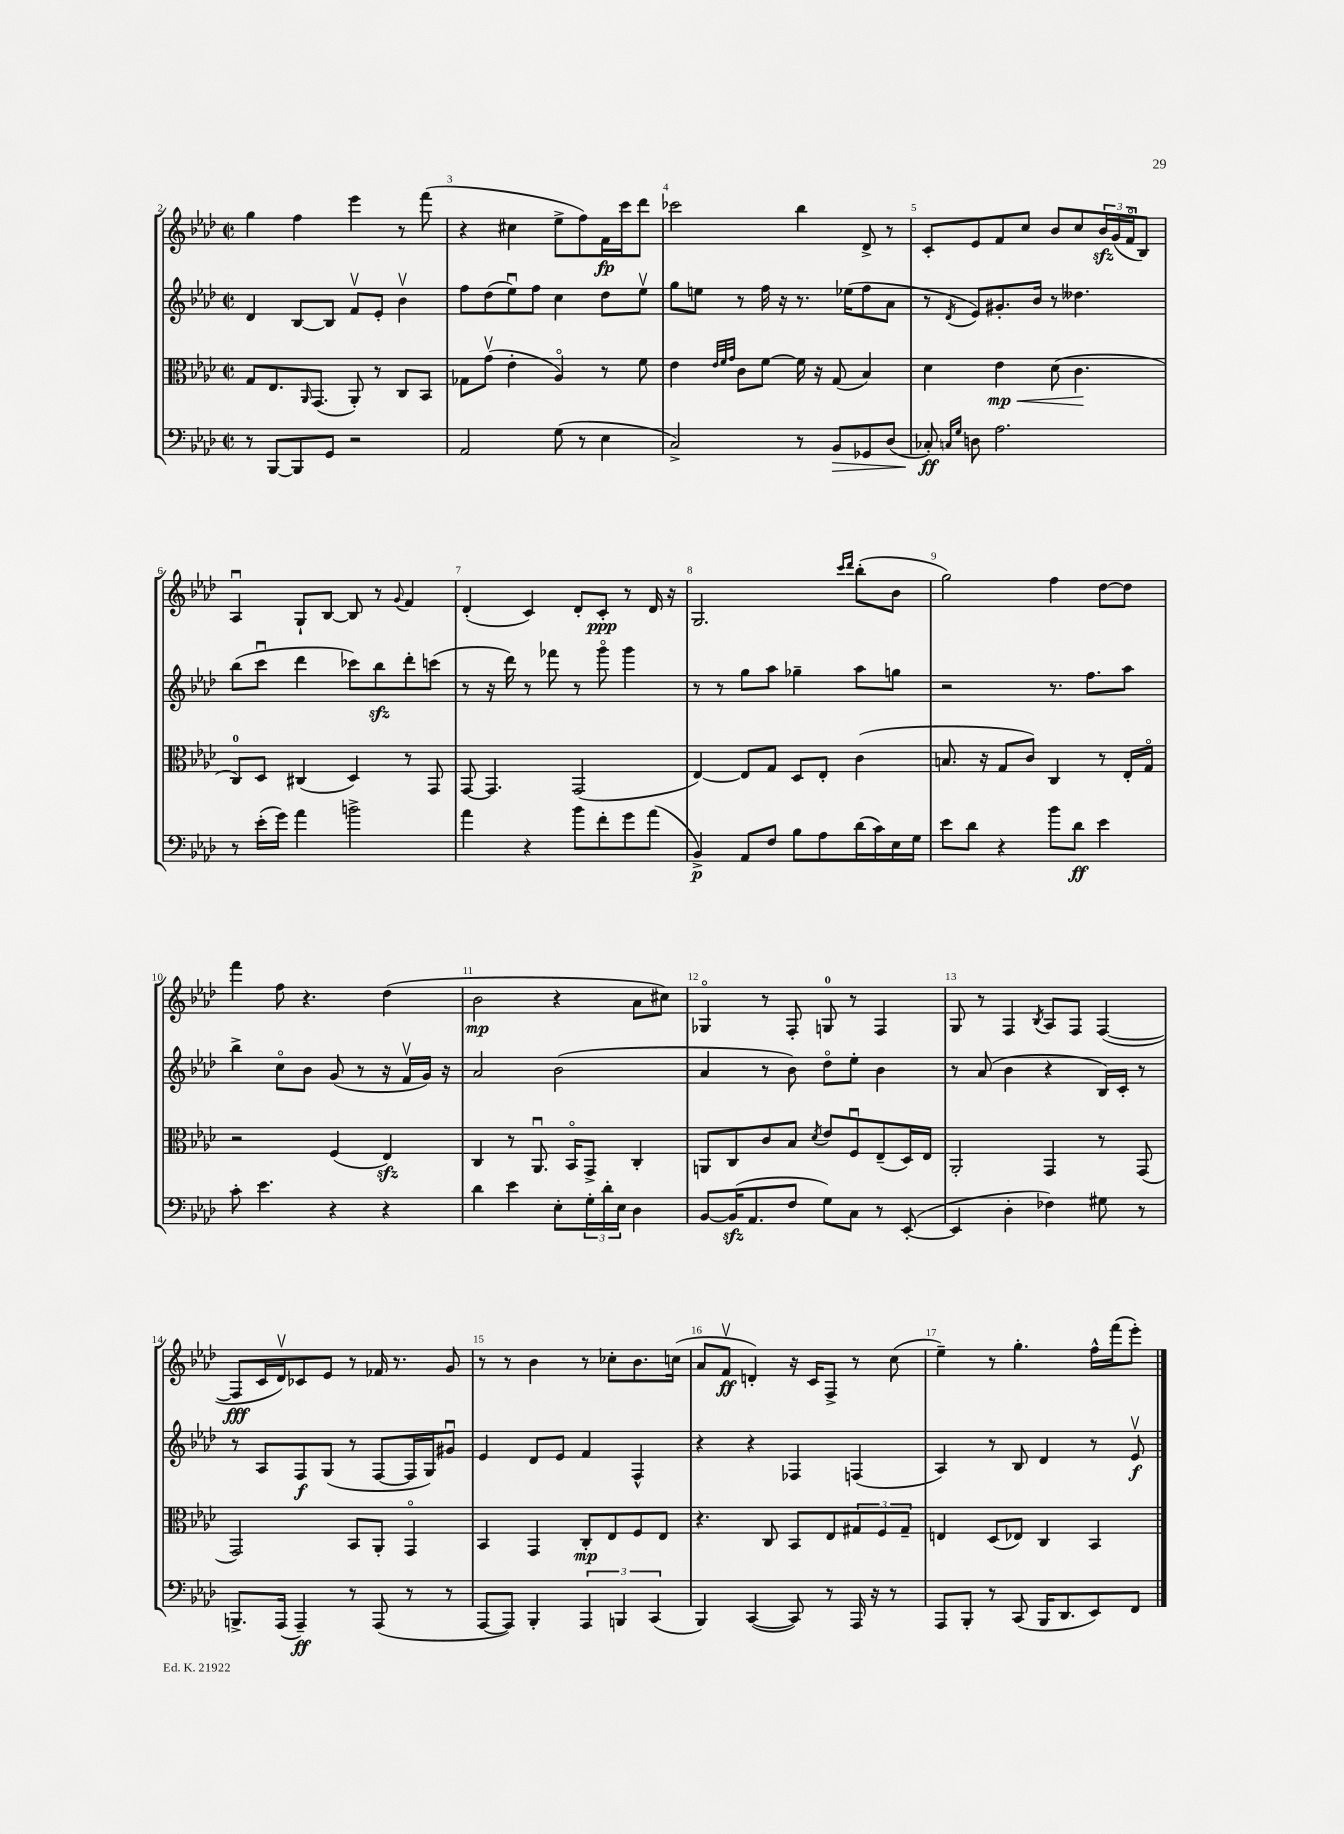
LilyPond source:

<<
\new StaffGroup <<
\new Staff = "s0" {
    \clef treble \key aes \major \defaultTimeSignature \time 2/2
    g''4 f''4 ees'''4 r8 f'''8( |
    r4 cis''4 ees''8-> f''8) f'16\fp c'''16 des'''8 |
    ces'''2 bes''4 des'8-> r8 |
    c'8-. ees'8 f'8 c''8 bes'8 c''8 \tuplet 3/2 { bes'16\sfz g'16( f'16\flageolet } bes8) |
    aes4\downbow g8-! bes8~ bes8 r8 \appoggiatura { g'8 } f'4 |
    des'4-.( c'4) des'8-. c'8-.\ppp r8 des'16 r16 |
    g2. \grace { c'''16 des'''16 } bes''8-.( bes'8 |
    g''2) f''4 des''8~ des''8 |
    f'''4 f''8 r4. des''4( |
    bes'2\mp r4 aes'8 cis''8) |
    ges4\flageolet r8 f8-. g8-0 r8 f4 |
    g8 r8 f4 \acciaccatura { bes8 } aes8 f8 f4~( |
    f8\fff c'16 des'16\upbow) ces'8 ees'8 r8 fes'16 r8. g'8 |
    r8 r8 bes'4 r8 ces''8-. bes'8. c''16( |
    aes'8 f'8\upbow\ff d'4-.) r16 c'16 f8-> r8 c''8( |
    ees''4--) r8 g''4.-. f''16-^ f'''16( ees'''8-.) \bar "|." |
}
\new Staff = "s1" {
    \clef treble \key aes \major \defaultTimeSignature \time 2/2
    des'4 bes8~ bes8 f'8\upbow ees'8-. bes'4\upbow |
    f''8 des''8( ees''8\downbow) f''8 c''4 des''8 ees''8\upbow |
    g''8 e''8 r8 f''16 r16 r8. ees''16( f''8 aes'8 |
    r8 \acciaccatura { des'8 } ees'8) gis'8.-. bes'16 r8 deses''4. |
    bes''8( c'''8\downbow des'''4 ces'''8) bes''8\sfz des'''8-. c'''8( |
    r8 r16 des'''16) r8 fes'''8 r8 g'''8\flageolet g'''4 |
    r8 r8 g''8 aes''8 ges''4-- aes''8 g''8 |
    r2 r8. f''8. aes''8 |
    bes''4-> c''8\flageolet bes'8 g'8( r8 r16 f'16\upbow g'16) r16 |
    aes'2 bes'2( |
    aes'4 r8 bes'8) des''8\flageolet ees''8-. bes'4 |
    r8 aes'8( bes'4 r4 bes16) c'16-. r8 |
    r8 aes8 f8\f g8( r8 f8~ f16 g16) gis'8\downbow |
    ees'4 des'8 ees'8 f'4 f4-^ |
    r4 r4 fes4 f4( |
    aes4) r8 bes8 des'4 r8 ees'8\upbow\f \bar "|." |
}
\new Staff = "s2" {
    \clef alto \key aes \major \defaultTimeSignature \time 2/2
    g8 ees8. \grace { aes,16 } g,8.( aes,8-.) r8 c8 bes,8 |
    ges8 g'8\upbow( ees'4-. aes4\flageolet) r8 f'8 |
    ees'4 \grace { ees'32 f'32 g'32 } c'8 f'8~ f'16 r16 g8( bes4) |
    des'4 ees'4\mp\< des'8( c'4.\! |
    c8-0) des8 cis4( des4) r8 g,8 |
    g,8~ g,4. g,2( |
    ees4~) ees8 g8 des8 ees8-. c'4( |
    b8. r16 g8 c'8) c4 r8 ees16-. g16\flageolet |
    r2 f4( ees4\sfz) |
    c4 r8 aes,8.\downbow bes,16\flageolet g,8-> c4-. |
    a,8 c8 c'8 bes8 \acciaccatura { des'8 } ees'8 f8\downbow ees8--( des16) ees16 |
    aes,2-. g,4 r8 g,8( |
    g,2) bes,8 aes,8-. g,4\flageolet |
    bes,4 g,4 c8-.\mp ees8 f8 ees8 |
    r4. c8 bes,8 ees8 \tuplet 3/2 { gis8 f8 gis8-- } |
    e4 des8( ees8) c4 bes,4 \bar "|." |
}
\new Staff = "s3" {
    \clef bass \key aes \major \defaultTimeSignature \time 2/2
    r8 bes,,8~ bes,,8 g,8 r2 |
    aes,2 g8( r8 ees4 |
    c2->) r8 bes,8\> ges,8 des8( |
    ces8-.\ff\!) \grace { c16 g16 } d8 aes2. |
    r8 ees'16-.( g'16) aes'4 b'2-> |
    aes'4 r4 bes'8 f'8-. g'8 aes'8( |
    bes,4->\p) aes,8 f8 bes8 aes8 des'16( c'16) ees16 g16 |
    ees'8 des'8 r4 bes'8 des'8\ff ees'4 |
    c'8-. ees'4. r4 r4 |
    des'4 ees'4 ees8-. \tuplet 3/2 { g16-. des'16-. ees16 } des4 |
    bes,8~ bes,16\sfz( aes,8. f8 g8) c8 r8 ees,8~-.( |
    ees,4 des4-. fes4) gis8 r8 |
    b,,8.-> aes,,16( aes,,4--\ff) r8 aes,,8( r8 r8 |
    aes,,8~ aes,,8) bes,,4-. \tuplet 3/2 { aes,,4 b,,4 c,4( } |
    bes,,4) c,4~( c,8) r8 aes,,16 r16 r8 |
    aes,,8 bes,,8-. r8 c,8( bes,,16 des,8. ees,8) f,8 \bar "|." |
}
>>
>>
\layout { \context { \Score currentBarNumber = #2 \override BarNumber.break-visibility = ##(#f #t #t) barNumberVisibility = #all-bar-numbers-visible } }
